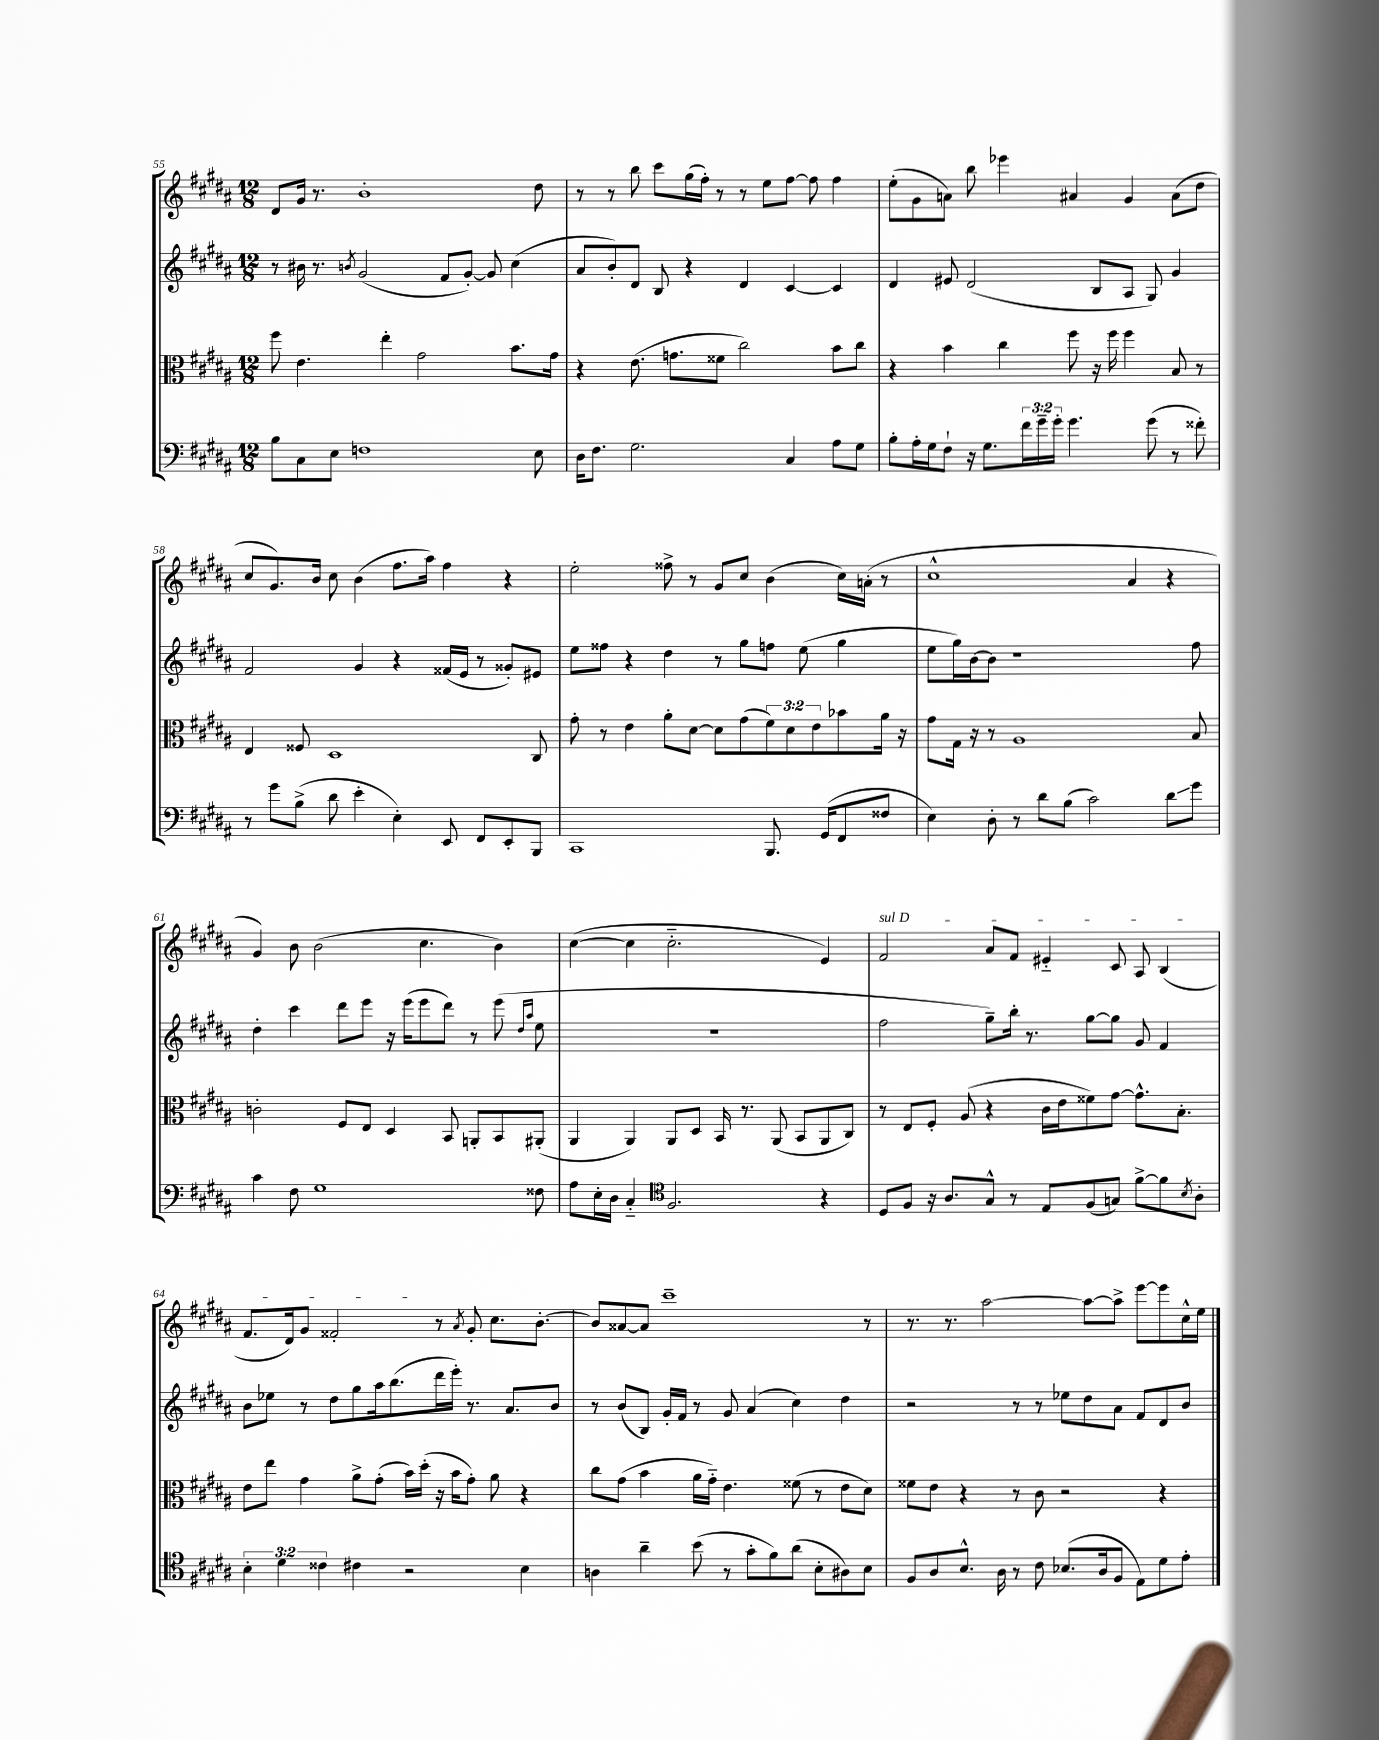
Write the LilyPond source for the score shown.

<<
\new StaffGroup <<
\new Staff = "s0" {
    \clef treble \key b \major \numericTimeSignature \time 12/8
    dis'8 gis'16 r8. b'1-. dis''8 |
    r8 r8 b''8 cis'''8 gis''16( fis''16-.) r8 r8 e''8 fis''8~ fis''8 fis''4 |
    e''8-.( gis'8 a'8) b''8 ees'''4 ais'4 gis'4 ais'8( dis''8 |
    cis''8 gis'8.) b'16 cis''8 b'4( fis''8. ais''16) fis''4 r4 |
    e''2-. fisis''8-> r8 gis'8 cis''8 b'4( cis''16) a'16-.( r8 |
    cis''1-^ ais'4 r4 |
    gis'4) b'8 b'2( cis''4. b'4) |
    cis''4~( cis''4 cis''2.-_ e'4) |
    \once \override TextSpanner.bound-details.left.text = \markup { \italic "sul D" } fis'2\startTextSpan ais'8 fis'8 eis'4-_ cis'8 ais8 b4( |
    fis'8. dis'16) gis'8 fisis'2-.\stopTextSpan r8 \acciaccatura { ais'8 } gis'8-. cis''8. b'8.~-. |
    b'8 aisis'8~ aisis'8 cis'''1-- r8 |
    r8. r8. ais''2~ ais''8~ ais''8-> e'''8~ e'''8 cis''16-^ e''16 \bar "|." |
}
\new Staff = "s1" {
    \clef treble \key b \major \numericTimeSignature \time 12/8
    r8 bis'16 r8. \acciaccatura { b'8 } gis'2( fis'8 gis'8~-.) gis'8 cis''4( |
    ais'8 b'8-.) dis'8 b8 r4 dis'4 cis'4~ cis'4 |
    dis'4 eis'8 dis'2( b8 ais8 gis8) gis'4 |
    fis'2 gis'4 r4 fisis'16( e'16 r8 gisis'8-.) eis'8 |
    e''8 fisis''8 r4 dis''4 r8 gis''8 f''8 e''8( gis''4 |
    e''8 gis''16) b'16~ b'8 r1 fis''8 |
    dis''4-. cis'''4 dis'''8 e'''8 r16 e'''16( e'''8 dis'''8) r8 e'''8( \grace { dis''16 ais''16 } e''8 |
    R1. |
    fis''2 gis''8--) b''16-. r8. gis''8~ gis''8 gis'8 fis'4 |
    b'8 ees''8 r8 dis''8 gis''8 ais''16 b''8.( dis'''16 e'''16-.) r8. ais'8. b'8 |
    r8 b'8( b8) gis'16-. fis'16 r8 gis'8 ais'4( cis''4) dis''4 |
    r2 r8 r8 ees''8 dis''8 ais'8 fis'8 dis'8 b'8 \bar "|." |
}
\new Staff = "s2" {
    \clef alto \key b \major \numericTimeSignature \time 12/8 \override Staff.TupletNumber.text = #tuplet-number::calc-fraction-text
    fis''8 e'4. e''4-. gis'2 b'8. gis'16 |
    r4 e'8.( g'8. fisis'8 cis''2) b'8 cis''8 |
    r4 b'4 cis''4 fis''8 r16 fis''16 fis''4 b8 r8 |
    e4 fisis8 dis1 cis8 |
    gis'8-. r8 e'4 ais'8-. dis'8~ dis'8 gis'8( \tuplet 3/2 { fis'8) dis'8 e'8 } bes'8 ais'16 r16 |
    gis'8 gis16 r16 r8 ais1 b8 |
    c'2-. fis8 e8 dis4 b,8 a,8-. b,8 ais,8-.( |
    ais,4 ais,4) ais,8 dis8 b,16 r8. ais,8( b,8 ais,8 cis8) |
    r8 e8 fis8-. ais8( r4 cis'16 e'16 fisis'8) gis'8~ gis'8.-^ b8.-. |
    e'8 e''8 gis'4 ais'8-> gis'8-.( b'16) dis''16-.( r16 b'16 gis'8-.) ais'8 r4 |
    cis''8 gis'8( b'4 ais'16 gis'16-_) e'4. fisis'8( r8 e'8 dis'8) |
    fisis'8 e'8 r4 r8 cis'8 r2 r4 \bar "|." |
}
\new Staff = "s3" {
    \clef bass \key b \major \numericTimeSignature \time 12/8 \override Staff.TupletNumber.text = #tuplet-number::calc-fraction-text
    b8 cis8 e8 f1 e8 |
    dis16 fis8. gis2. cis4 ais8 gis8 |
    b8-. ais16-. gis16 fis8-! r16 gis8. \tuplet 3/2 { fis'16 gis'16-- gis'16-. } gis'4. gis'8( r8 fisis'8-.) |
    r8 gis'8 b8->( dis'8 e'4-. e4-.) e,8 fis,8 e,8-. b,,8 |
    cis,1 b,,8. gis,16( fis,8 fisis8 |
    e4) dis8-. r8 dis'8 b8( cis'2) dis'8\glissando gis'8 |
    cis'4 fis8 gis1 fisis8 |
    ais8 e16-. dis16 cis4-_ \clef tenor fis2. r4 |
    dis8 fis8 r16 ais8. gis8-^ r8 e8 fis8( g8) fis'8~-> fis'8 \acciaccatura { b8 } ais8-. |
    \tuplet 3/2 { b4-. dis'4 cisis'4 } cis'4 r2 b4 |
    a4 ais'4-- b'8( r8 gis'8-. fis'8) ais'8( b8-. ais8) b8 |
    fis8 ais8 b8.-^ ais16 r8 cis'8 bes8.( ais16 fis8 e8) dis'8 e'8-. \bar "|." |
}
>>
>>
\layout { \context { \Score currentBarNumber = #55 } }
